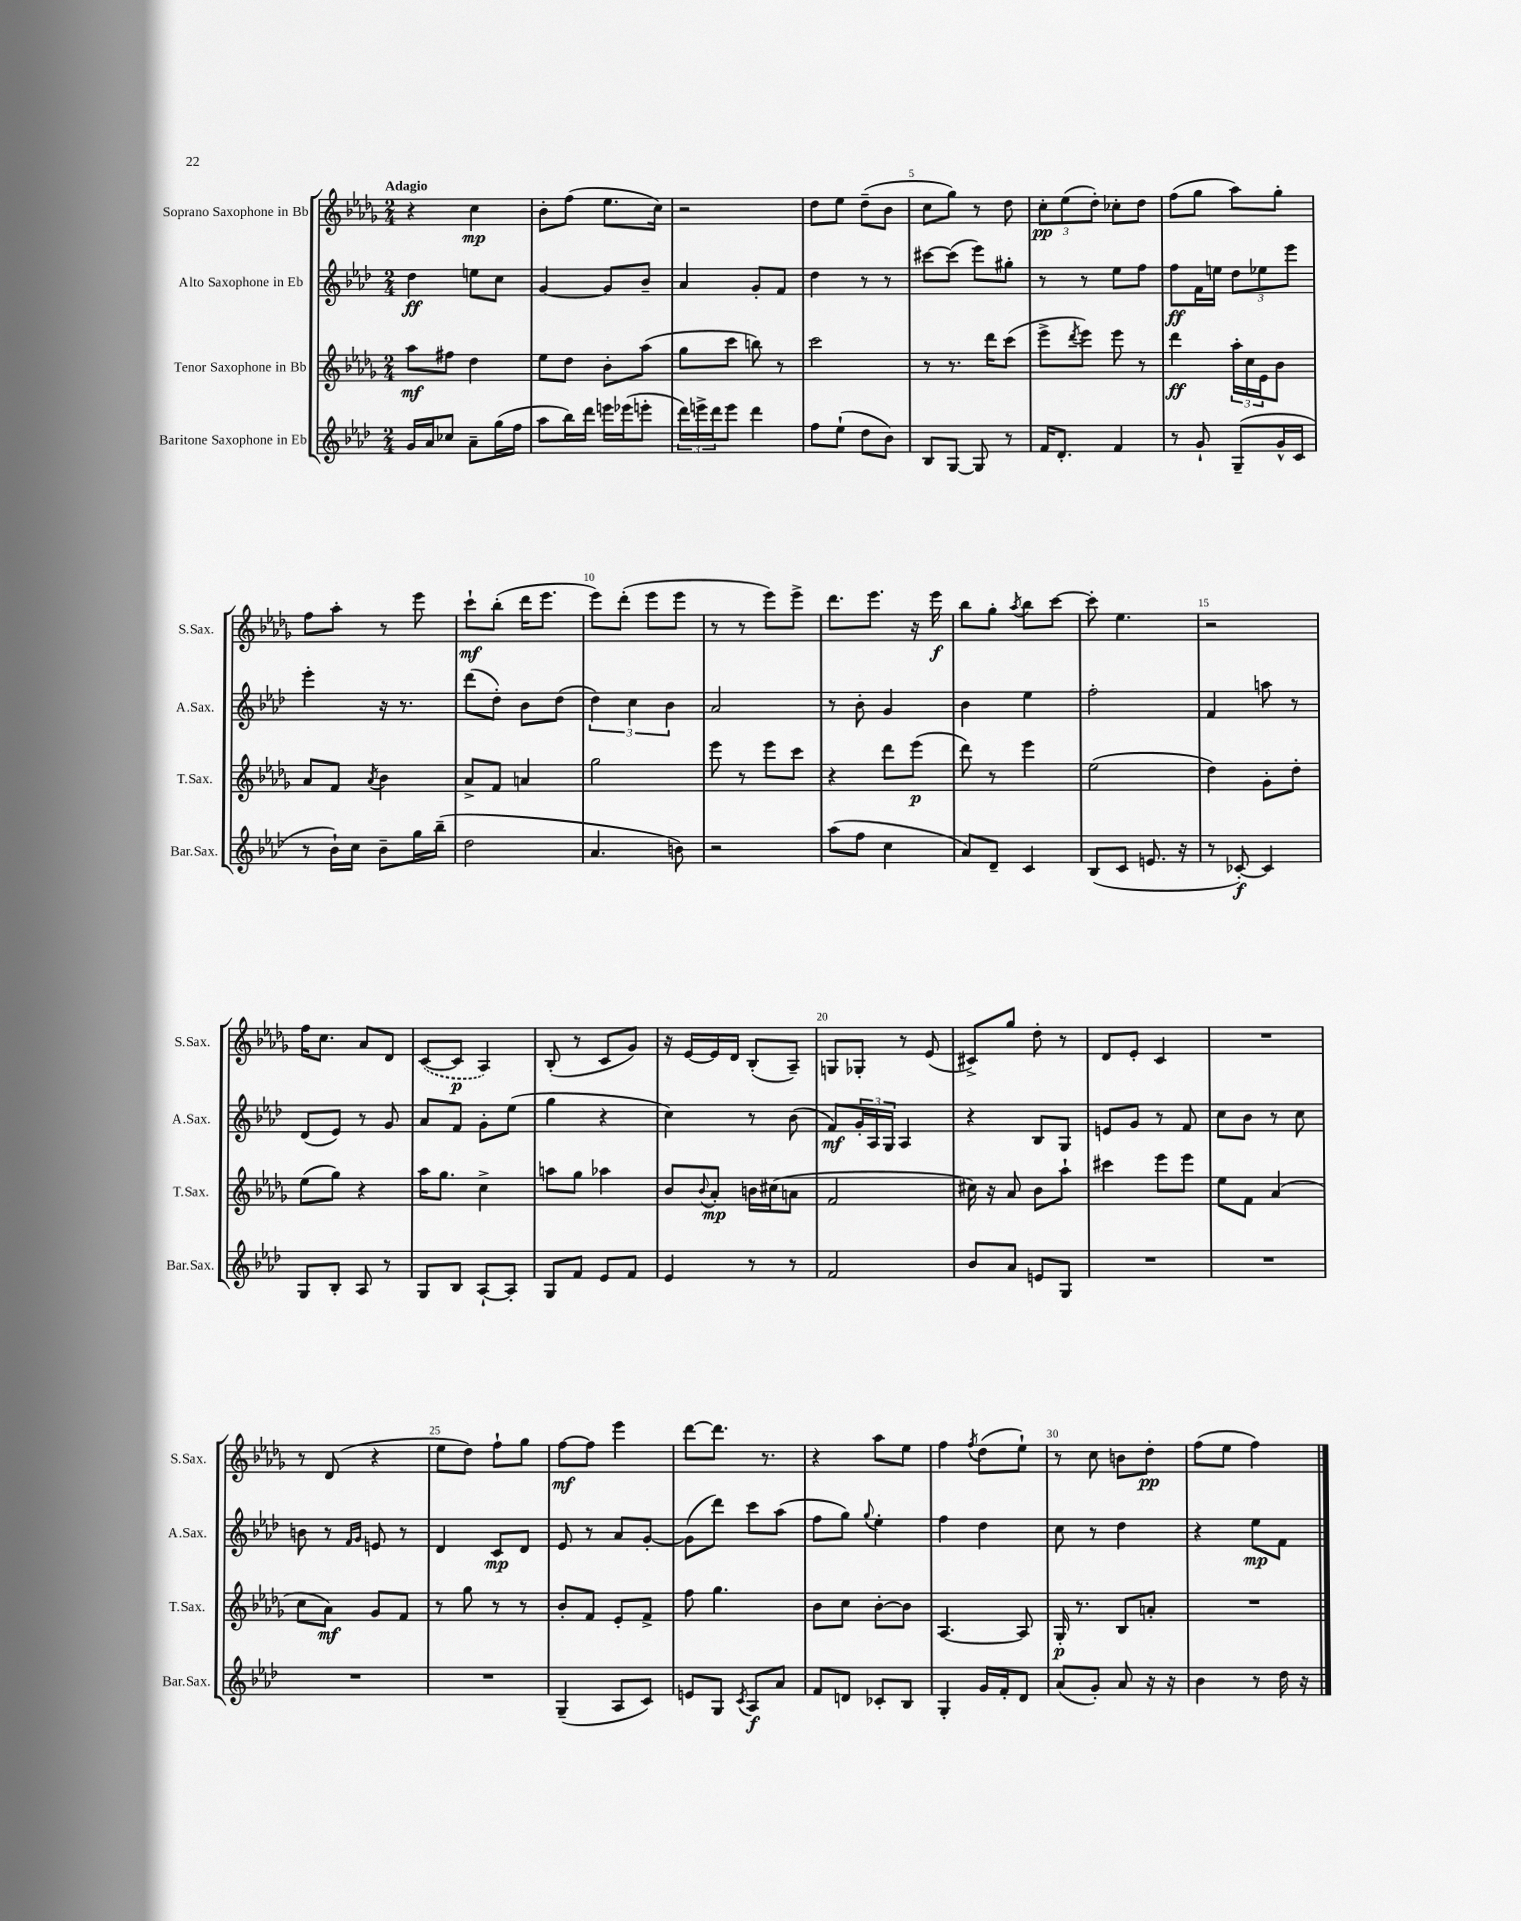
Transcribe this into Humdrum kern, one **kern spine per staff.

**kern	**kern	**kern	**kern
*staff4	*staff3	*staff2	*staff1
*clefG2	*clefG2	*clefG2	*clefG2
*k[b-e-a-d-]	*k[b-e-a-d-g-]	*k[b-e-a-d-]	*k[b-e-a-d-g-]
*M2/4	*M2/4	*M2/4	*M2/4
16g	8aa-	4dd-	4r
16a-	.	.	.
8cc-	8ff#	.	.
8a-~	4dd-	8ee	4cc
(16gg	.	8cc	.
16ff	.	.	.
=	=	=	=
8aa-	8ee-	[4g	8b-'
16bb-)	8dd-	.	(8ff
16ddd-	.	.	.
16eee	8b-'	8g]	8.ee-
(16eee-	.	.	.
8eee'	(8aa-	8b-~	.
.	.	.	16cc)
=	=	=	=
24ddd-)	8gg-	4a-	2r
24eee^	.	.	.
24ddd-	.	.	.
8eee	8ccc	.	.
4ddd-	8bb)	8g'	.
.	8r	8f	.
=	=	=	=
8ff	2ccc	4dd-	8dd-
(8ee-`	.	.	8ee-
8dd-	.	8r	(8dd-~
8b-)	.	8r	8b-
=	=	=	=
8B-	8r	[8ccc#	8cc
[8G	8.r	(8ccc#]	8gg-)
8G]	.	8eee-)	8r
.	16ddd-	.	.
8r	(8ccc	8gg#'	8dd-
=	=	=	=
16f	8eee-^	8r	12cc'
8.d-'	.	.	.
.	.	.	(12ee-
.	8qddd-	.	.
.	8eee-)	8r	.
.	.	.	12dd-')
4f	8eee-	8ee-	8cc-'
.	8r	8ff	8dd-
=	=	=	=
8r	4ddd-	8ff	(8ff
8g`	.	16f	8gg-
.	.	16ee	.
(8G~	24aa-'	12dd-	8aa-)
.	24cc	.	.
.	24e-	12ee-	.
16g^^	8b-	.	8gg-'
.	.	12eee-	.
16c	.	.	.
=	=	=	=
8r	8a-	4eee-'	8ff
16b-`)	8f	.	8aa-'
16cc	.	.	.
.	8qa-	.	.
8b-~	4b-	16r	8r
.	.	8.r	.
16gg	.	.	8eee-
(16bb-~	.	.	.
=	=	=	=
2dd-	8a-^	(8ddd-	8ccc`
.	8f	8dd-')	(8bb-'
.	4a	8b-	16ddd-
.	.	.	8.eee-
.	.	(8dd-	.
=	=	=	=
4.a-	2gg-	6dd-)	8eee-)
.	.	.	(8ddd-'
.	.	6cc	.
.	.	.	8eee-
.	.	6b-	.
8b)	.	.	8eee-
=	=	=	=
2r	8eee-	2a-	8r
.	8r	.	8r
.	8eee-	.	8eee-)
.	8ccc	.	8eee-^
=	=	=	=
(8aa-	4r	8r	8.ddd-
8ff	.	8b-'	.
.	.	.	8.eee-
4cc	8ddd-	4g	.
.	(8eee-	.	16r
.	.	.	16eee-
=	=	=	=
8a-)	8ddd-)	4b-	8bb-
8d-~	8r	.	8gg-'
.	.	.	8qaa-
4c	4eee-	4ee-	8bb-
.	.	.	[8ccc
=	=	=	=
(8B-	(2ee-	2ff'	8ccc']
8c	.	.	4.ee-
8.e	.	.	.
16r	.	.	.
=	=	=	=
8r	4dd-)	4f	2r
[8c-')	.	.	.
4c-]	8g-'	8aa	.
.	8dd-'	8r	.
=	=	=	=
8G	(8ee-	(8d-	16ff
.	.	.	8.cc
8B-'	8gg-)	8e-)	.
8A-	4r	8r	8a-
8r	.	8g	8d-
=	=	=	=
8G	16aa-	8a-	([8c
.	8.gg-	.	.
8B-	.	8f	8c]
[8A-`	4cc^	8g'	4A-)
8A-']	.	(8ee-	.
=	=	=	=
8G	8aa	4gg	(8B-'
8f	8gg-	.	8r
8e-	4aa-	4r	8c
8f	.	.	8g-)
=	=	=	=
4e-	8b-	4cc)	16r
.	.	.	[16e-
.	8qqb-	.	.
.	8a-'	.	16e-]
.	.	.	16d-
8r	16b	8r	(8B-'
.	(16cc#	.	.
8r	8a	(8b-	8A-~)
=	=	=	=
2f	2f	8f)	8G
.	.	24g'	8G-'
.	.	24A-	.
.	.	24G	.
.	.	4A-	8r
.	.	.	(8e-
=	=	=	=
8b-	16cc#)	4r	8c#^)
.	16r	.	.
8a-	8a-	.	8gg-
8e	8b-	8B-	8dd-'
8G	8aa-`	8G	8r
=	=	=	=
2r	4ccc#	8e	8d-
.	.	8g	8e-'
.	8eee-	8r	4c
.	8eee-	8f	.
=	=	=	=
2r	8ee-	8cc	2r
.	8f	8b-	.
.	(4a-	8r	.
.	.	8cc	.
=	=	=	=
2r	8cc	8b	8r
.	8a-)	8r	(8d-
.	.	16qqf	.
.	.	16qqg	.
.	8g-	8e	4r
.	8f	8r	.
=	=	=	=
2r	8r	4d-	8ee-
.	8gg-	.	8dd-)
.	8r	8c	8ff`
.	8r	8d-	8gg-
=	=	=	=
(4G~	8b-'	8e-	[8ff
.	8f	8r	8ff]
8A-	8e-'	8a-	4eee-
8c)	8f^	[8g'	.
=	=	=	=
8e	8ff	(8g]	[8ddd-
8G	4.gg-	8ddd-)	8.ddd-]
8qc	.	.	.
8A-	.	8ccc	.
.	.	.	8.r
8a-	.	(8aa-	.
=	=	=	=
8f	8b-	8ff	4r
8d	8cc	8gg)	.
.	.	8qqgg	.
8c-'	[8b-'	4ee-'	8aa-
8B-	8b-]	.	8ee-
=	=	=	=
4G'	[4.A-	4ff	4ff
.	.	.	8qff
16g	.	4dd-	(8dd-
16f'	.	.	.
8d-	8A-]	.	8ee-`)
=	=	=	=
(8a-	16G-'	8cc	8r
.	8.r	.	.
8g')	.	8r	8cc
8a-	8B-	4dd-	8b
16r	8a'	.	8dd-'
16r	.	.	.
=	=	=	=
4b-	2r	4r	(8ff
.	.	.	8ee-
8r	.	8ee-	4ff)
16dd-	.	8f	.
16r	.	.	.
==	==	==	==
*-	*-	*-	*-
